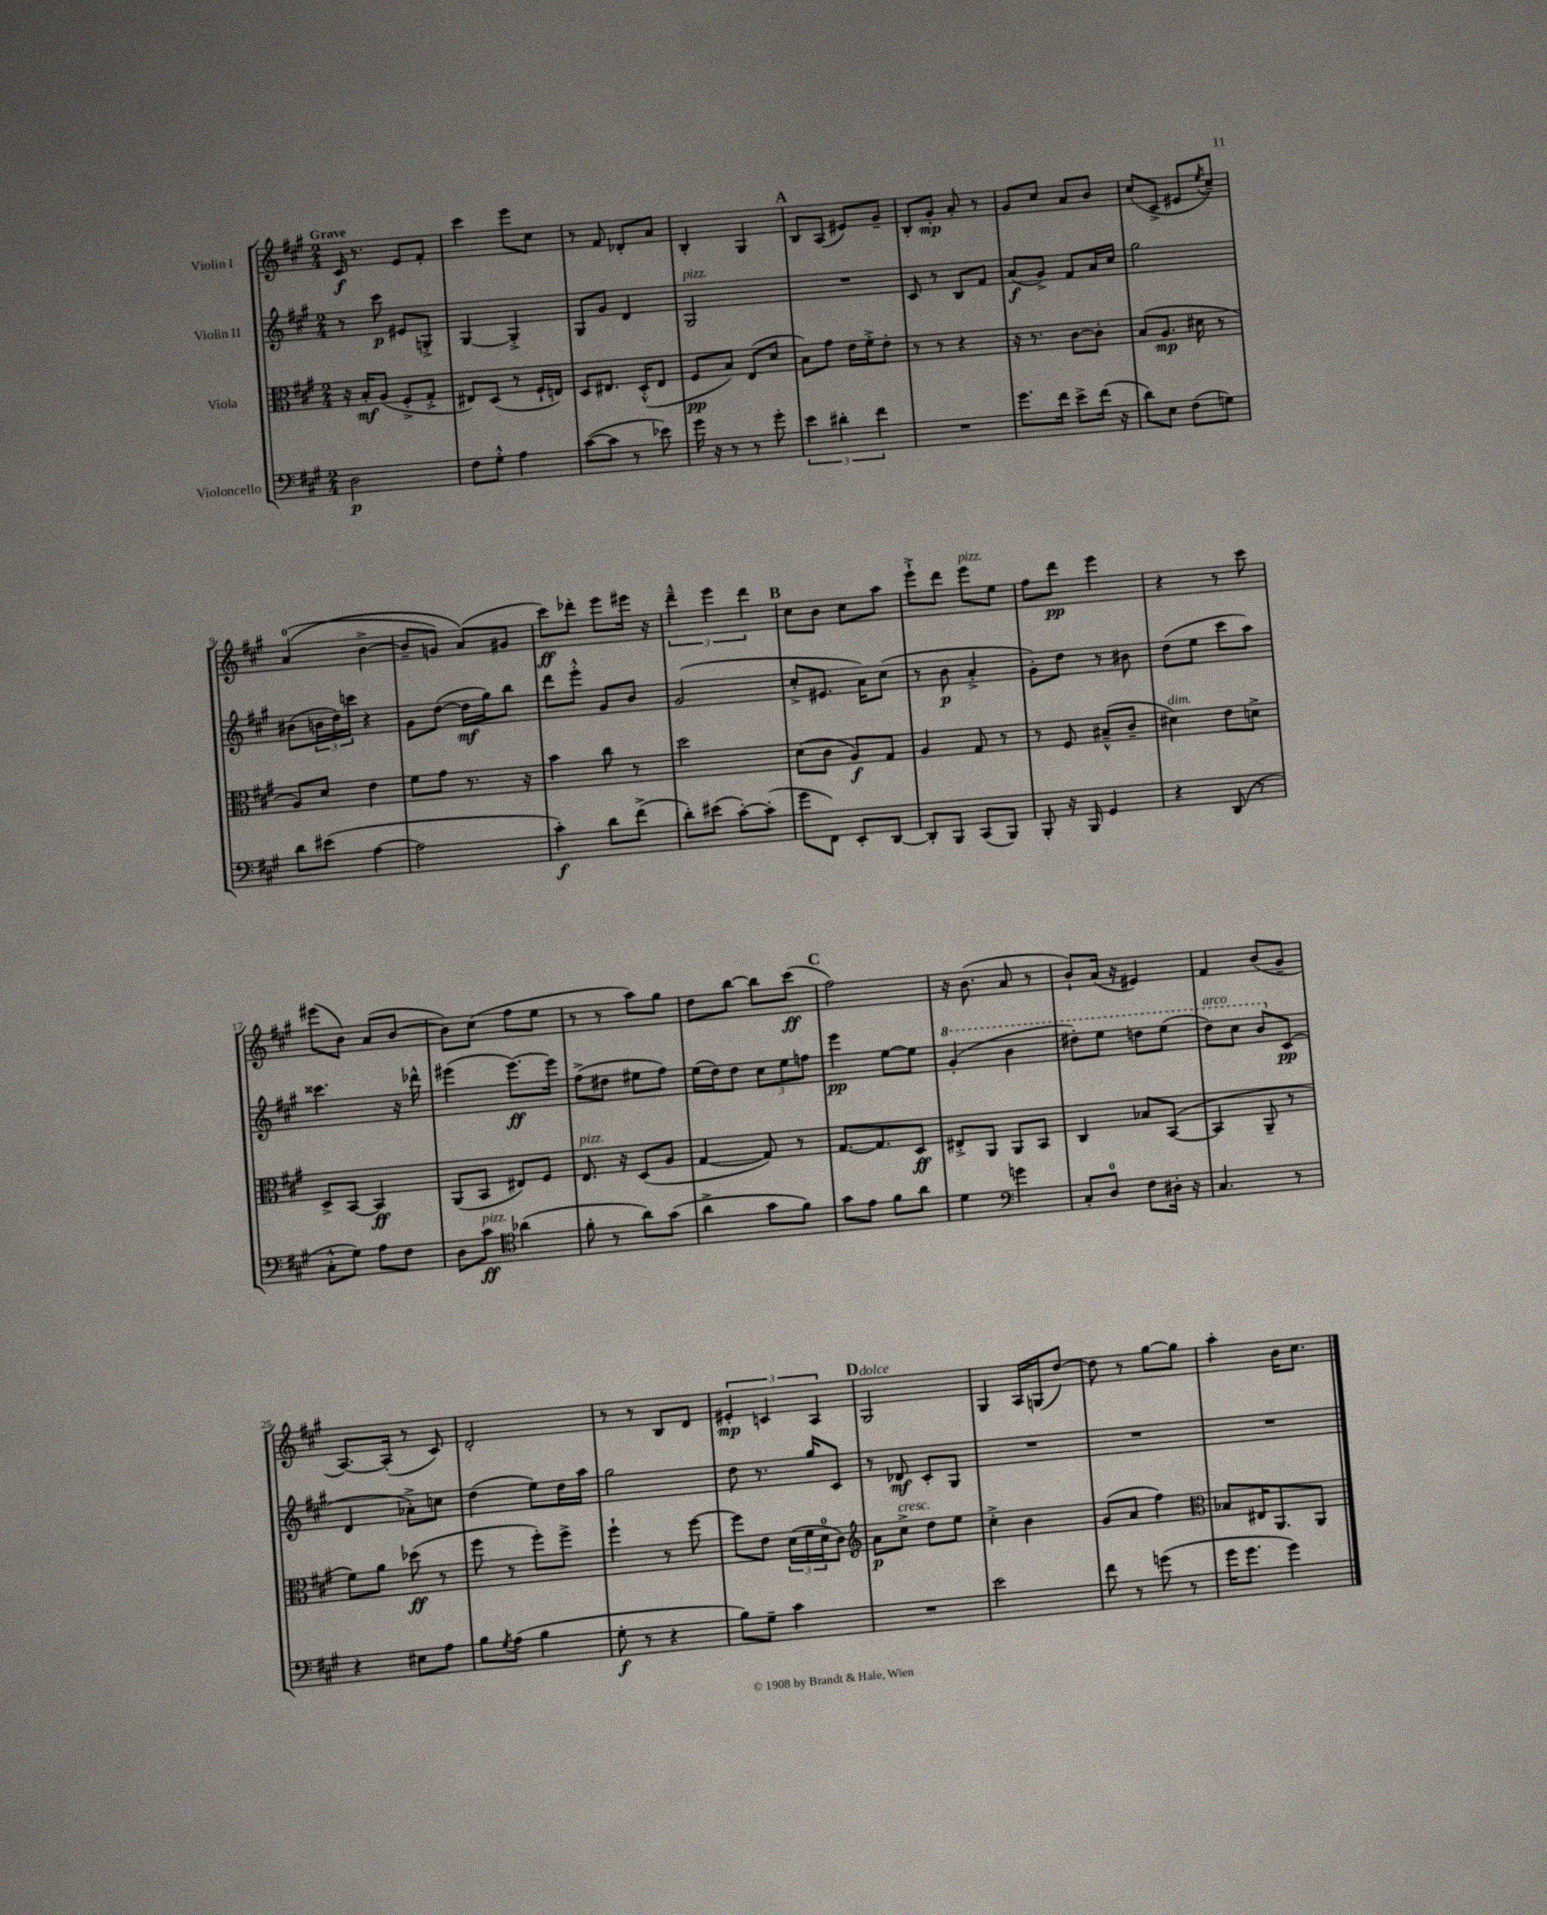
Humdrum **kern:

**kern	**kern	**kern	**kern
*staff4	*staff3	*staff2	*staff1
*clefF4	*clefC3	*clefG2	*clefG2
*k[f#c#g#]	*k[f#c#g#]	*k[f#c#g#]	*k[f#c#g#]
*M2/4	*M2/4	*M2/4	*M2/4
2D	16r	8r	16c#
.	16B'	.	8.r
.	(8A	8ccc#	.
.	8F#'^	8e#	8e
.	8G#'^	8G'^	8f#'
=	=	=	=
8F#	8E#)	[4G#	4ccc#
8G#'^^	(8D	.	.
4A	8r	4G#'^]	8eee
.	16F#`	.	8cc#
.	16E)	.	.
=	=	=	=
([8c#	8D	8G#	8r
8c#]	8.E#	8g#	8f#
8r	.	4d	8d-'
.	(16D'^^	.	.
8e-)	8E#	.	8a
=	=	=	=
16g#	8F#	2G#	4B'
16r	.	.	.
8r	8B)	.	.
8r	(8E	.	4G#
8g#'	8d	.	.
=	=	=	=
6e	8B)	2r	8B
.	8g#	.	(8A
6d#'	.	.	.
.	16e	.	8e#)
.	16f#'^	.	.
6f#	.	.	.
.	8e'	.	8g#~
=	=	=	=
2r	8r	8c#	8B'
.	8r	8r	8g#'
.	4r	8B	8a'
.	.	8f#	8r
=	=	=	=
8.g#	16r	(8a	8g#
.	8.r	.	.
.	.	8g#^)	8cc#
16f#	.	.	.
8e^	[8c#	8f#	8a
(16f#	8c#']	16a	8b
16r	.	16cc#	.
=	=	=	=
8d)	(8B	2gg#	(8cc#
8E	8.A	.	8c#^
(8F#	.	.	8e#
.	16d#	.	.
.	.	.	8qee
8G)	8r	.	8cc#~)
=	=	=	=
8d	8A)	(8b#	&((4a
(8e#	8d	24b	.
.	.	24dd)	.
.	.	24ccc	.
[4A	4e	4r	[4b^
=	=	=	=
2A]	8f#	8g#	8b~]
.	8g#	([8dd	8g)
.	8.r	16dd]	(8a&)
.	.	16gg#)	.
.	.	8bb	8g#
.	16r	.	.
=	=	=	=
4c#')	4b	8ddd	8ccc#)
.	.	8eee'^^	8ddd-'
8d	8cc#	8g#	8eee
(8f#^	8r	8b	16eee#
.	.	.	16r
=	=	=	=
8d')	2dd	(2g#	6ddd~^^
(8e#	.	.	.
.	.	.	6eee
[8c#')	.	.	.
.	.	.	6ddd
(8c#']	.	.	.
=	=	=	=
8g#	(8d	8cc#'^	8cc#
8FF#)	8c#	8.e#	8b
8EE'	8A)	.	8cc#
.	.	16a)	.
[8DD	8G#	(8cc#	8aa
=	=	=	=
8DD']	4A	8r	8eee`^
8BBB	.	8b	8ddd
(8CC#	8G#	4a'^	8eee
8BBB)	8r	.	8ee
=	=	=	=
8BBB'	8r	8g#')	8ff#
16r	8F#	8dd	8ddd
16BBB	.	.	.
4GG#	(8B#~^^	8r	4eee
.	8c#~	8b#	.
=	=	=	=
4r	4d#)	(8dd	4r
.	.	8ee	.
(8DD	8e	8ccc#	8r
8r	8d^	8aa)	8ccc#
=	=	=	=
8C#'^^	8D^	4.ccc##	(8eee#
8G#)	[8BB	.	8b)
8A	4BB]	.	(8a
8F#	.	16r	[8b
.	.	16ddd-^^	.
=	=	=	=
8D	(8AA	(4eee#	8b])
8c#	8BB	.	(8cc#
*clefC4	*	*	*
(4a-	8E#)	[8.eee#)	8ff#
.	8F#	.	8ee
.	.	16eee#]	.
=	=	=	=
8f#'	8.E	(8ff#^	8r
8r	.	8dd#	8r
.	16r	.	.
8a)	(8D	8ee#	8aa)
(8g#	8A	8ff#)	8gg#
=	=	=	=
4a^	[4G#	(16ee	8dd
.	.	16dd)	.
.	.	8dd	[8bb
8g#	8G#])	12cc#	8bb]
.	.	12ee	.
8f#)	8r	.	(8ccc#
.	.	12ff	.
=	=	=	=
8g#	[8.G#	4eee	2ff#)
8e	.	.	.
.	8.G#]	.	.
8f#	.	[8ee	.
8a	8D	8ee]	.
=	=	=	=
4d	8E#'^	(4gg#'	16r
.	.	.	(8.b
.	8AA	.	.
*clefF4	*	*	*
4g	8AA	4bb	8a
.	8BB	.	8r
=	=	=	=
8C#'	4C#	8ddd#')	8b`)
8D	.	8eee	(16a
.	.	.	16r
8F#	8B-	8ddd	4e#)
16D#'	([8BB	(8eee	.
16r	.	.	.
=	=	=	=
4.C#	4BB]	8ddd)	4f#
.	.	8ccc#	.
.	8AA~	8bb	(8b
8r	8r	(8c#	8g#~
=	=	=	=
4r	8f#)	4d	[8.A)
.	8a	.	.
.	.	.	(16A']
8E#	(8dd-	8a-'^)	8r
8A	8r	8cc	8c#)
=	=	=	=
8B	8ff#	(4dd	2d'
8qG#	.	.	.
(8A	8r	.	.
4B	8ff#')	8ee)	.
.	8ff#^	16dd	.
.	.	16aa	.
=	=	=	=
8G#'	4ff#`	2gg#	8r
8r	.	.	8r
4r	8r	.	8B
.	[8ff#	.	8d
=	=	=	=
8B)	8ff#]	8dd	6e#'
8G#~	8e	8.r	.
.	.	.	6c
4c#	(24d	.	.
.	24f#	.	.
.	.	16gg#	.
.	24d	.	6A
.	8c#)	8c#	.
=	=	=	=
*	*clefG2	*	*
2r	8a	8r	2G#
.	8cc#^	8d-	.
.	8dd	8c#'	.
.	8ee	8G#	.
=	=	=	=
2e	4cc#'^	2r	4G#
.	4b	.	16A
.	.	.	(16G
.	.	.	[8dd)
=	=	=	=
8f#	(8g#	2r	8dd]
8r	8a	.	8r
(8g	4ff#)	.	[8gg#
8r	.	.	8gg#]
=	=	=	=
*	*clefC3	*	*
16g#	8B-	2r	4aa'
8.g#	.	.	.
.	16E#	.	.
.	8.AA	.	.
4g#)	.	.	16b
.	.	.	8.cc#
.	8AA	.	.
==	==	==	==
*-	*-	*-	*-
